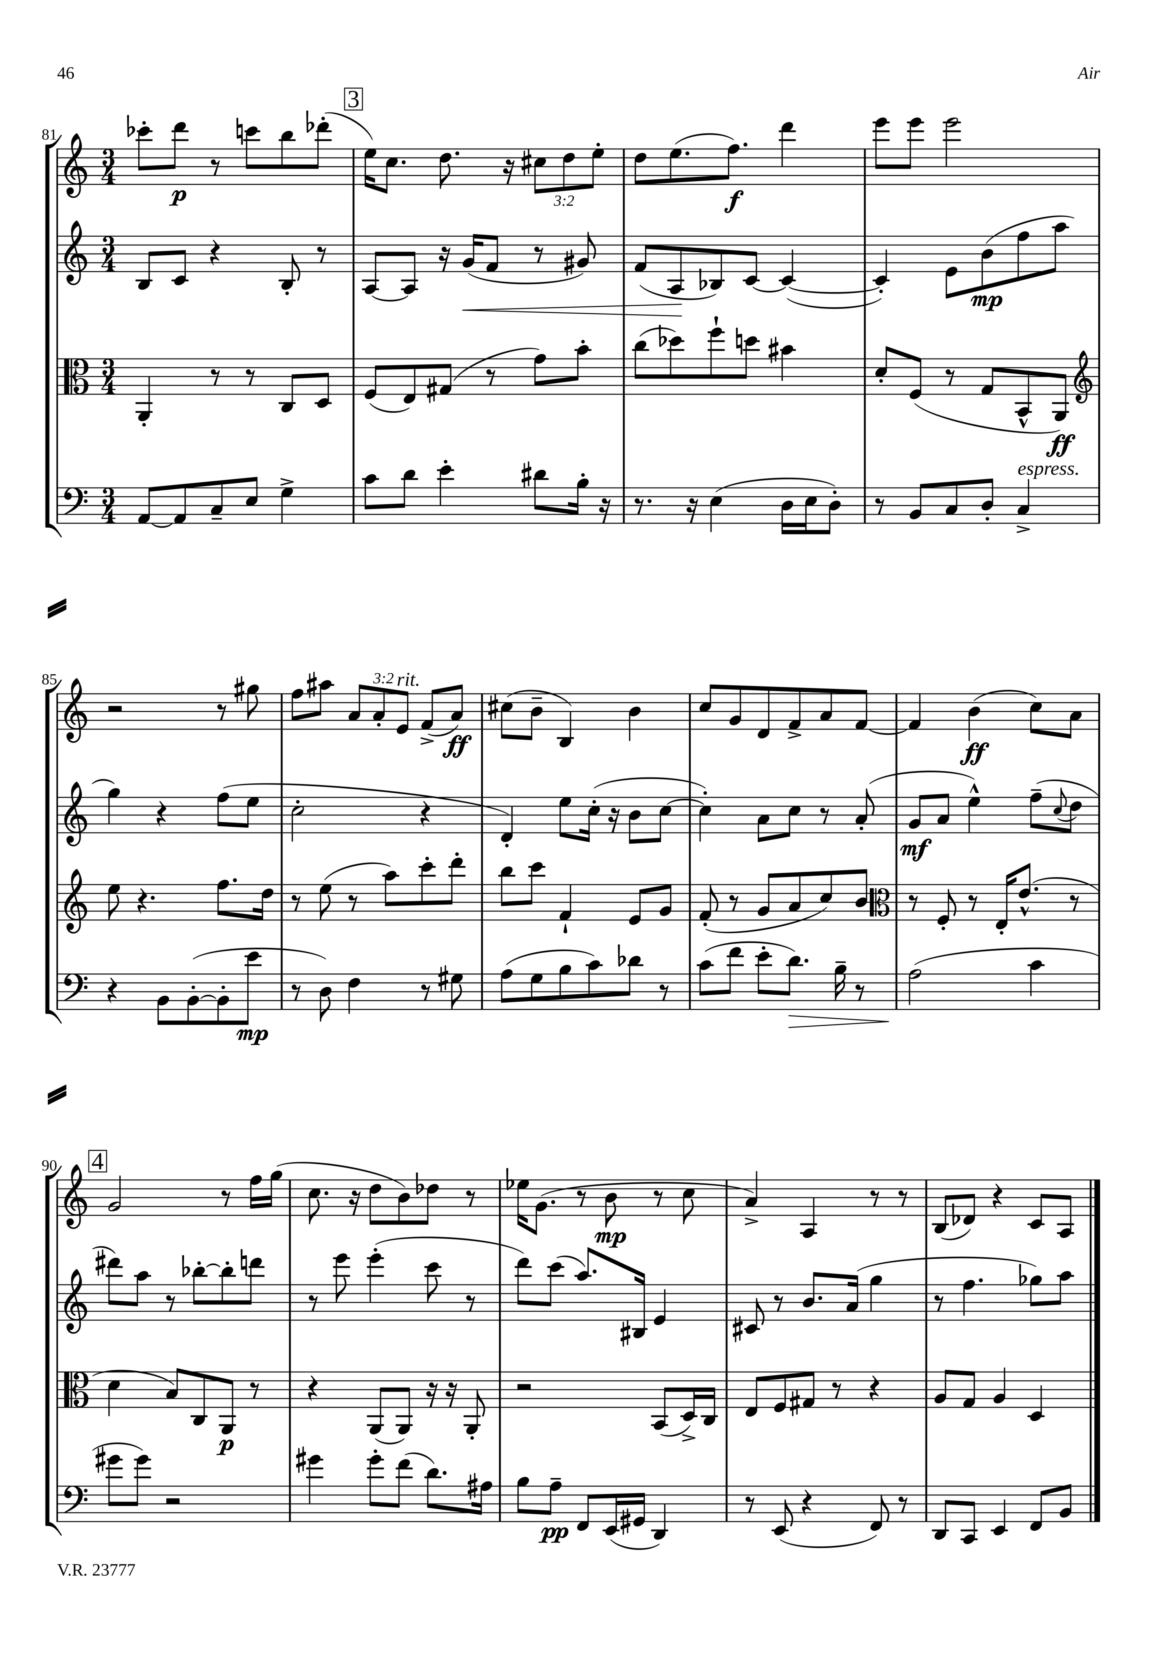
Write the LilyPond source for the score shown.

<<
\new StaffGroup <<
\new Staff = "s0" {
    \clef treble \key c \major \numericTimeSignature \time 3/4 \override Staff.TupletNumber.text = #tuplet-number::calc-fraction-text
    ces'''8-. d'''8\p r8 c'''8 b''8 des'''8-.( |
    \mark \markup { \box "3" } e''16) c''8. d''8. r16 \tuplet 3/2 { cis''8 d''8 e''8-. } |
    d''8 e''8.( f''8.\f) d'''4 |
    e'''8 e'''8 e'''2 |
    r2 r8 gis''8 |
    f''8 ais''8 \tuplet 3/2 { a'8 a'8-. e'8^\markup { \italic "rit." } } f'8->( a'8\ff) |
    cis''8( b'8-- b4) b'4 |
    c''8 g'8 d'8 f'8-> a'8 f'8~ |
    f'4 b'4\ff( c''8) a'8 |
    \mark \markup { \box "4" } g'2 r8 f''16 g''16( |
    c''8. r16 d''8 b'8) des''8 r8 |
    ees''16 g'8.( r8 b'8\mp r8 c''8 |
    a'4->) a4 r8 r8 |
    b8( des'8) r4 c'8 a8 \bar "|." |
}
\new Staff = "s1" {
    \clef treble \key c \major \numericTimeSignature \time 3/4
    b8 c'8 r4 b8-. r8 |
    \mark \markup { \box "3" } a8~ a8 r16 g'16\<( f'8 r8 gis'8) |
    f'8( a8\! bes8) c'8~ c'4~( |
    c'4-.) e'8 b'8\mp( f''8 a''8 |
    g''4) r4 f''8( e''8 |
    c''2-. r4 |
    d'4-.) e''8 c''16-.( r16 b'8 c''8~ |
    c''4-.) a'8 c''8 r8 a'8-.( |
    g'8\mf a'8 e''4-^) f''8--( \appoggiatura { c''8 } d''8 |
    \mark \markup { \box "4" } dis'''8) a''8 r8 bes''8~-. bes''8-. d'''8 |
    r8 e'''8 e'''4-.( c'''8 r8 |
    d'''8) c'''8( a''8.) bis16 e'4 |
    cis'8 r8 b'8. a'16( g''4 |
    r8 f''4. ges''8) a''8 \bar "|." |
}
\new Staff = "s2" {
    \clef alto \key c \major \numericTimeSignature \time 3/4
    a,4-. r8 r8 c8 d8 |
    \mark \markup { \box "3" } f8( e8) gis8( r8 g'8) b'8-. |
    c''8( des''8) f''8-! d''8 bis'4 |
    d'8-. f8( r8 g8 b,8-^ a,8\ff) |
    \clef treble e''8 r4. f''8. d''16 |
    r8 e''8( r8 a''8) c'''8-. d'''8-. |
    b''8 c'''8 f'4-! e'8 g'8 |
    f'8-.( r8 g'8 a'8 c''8) b'8 |
    \clef alto r8 f8-. r8 e16-. e'8.-^( r8 |
    \mark \markup { \box "4" } d'4 b8) c8 a,8\p r8 |
    r4 a,8( a,8) r16 r16 a,8-. |
    r2 b,8( d16->) c16 |
    e8 f8 gis8 r8 r4 |
    a8 g8 a4 d4 \bar "|." |
}
\new Staff = "s3" {
    \clef bass \key c \major \numericTimeSignature \time 3/4
    a,8~ a,8 c8-- e8 g4-> |
    \mark \markup { \box "3" } c'8 d'8 e'4-. dis'8 b16-. r16 |
    r8. r16 e4( d16 e16 d8-.) |
    r8 b,8 c8 d8-. c4->^\markup { \italic "espress." } |
    r4 b,8 b,8~-.( b,8-. e'8\mp |
    r8 d8) f4 r8 gis8 |
    a8( g8 b8 c'8) des'8 r8 |
    c'8( f'8 e'8-. d'8.\>) b16-- r8 |
    a2\!( c'4 |
    \mark \markup { \box "4" } gis'8 gis'8) r2 |
    gis'4 gis'8-. f'8( d'8.) ais16 |
    b8 a8--\pp f,8 e,16( gis,16 d,4) |
    r8 e,8( r4 f,8) r8 |
    d,8 c,8 e,4 f,8 b,8 \bar "|." |
}
>>
>>
\layout { \context { \Score currentBarNumber = #81 } }
